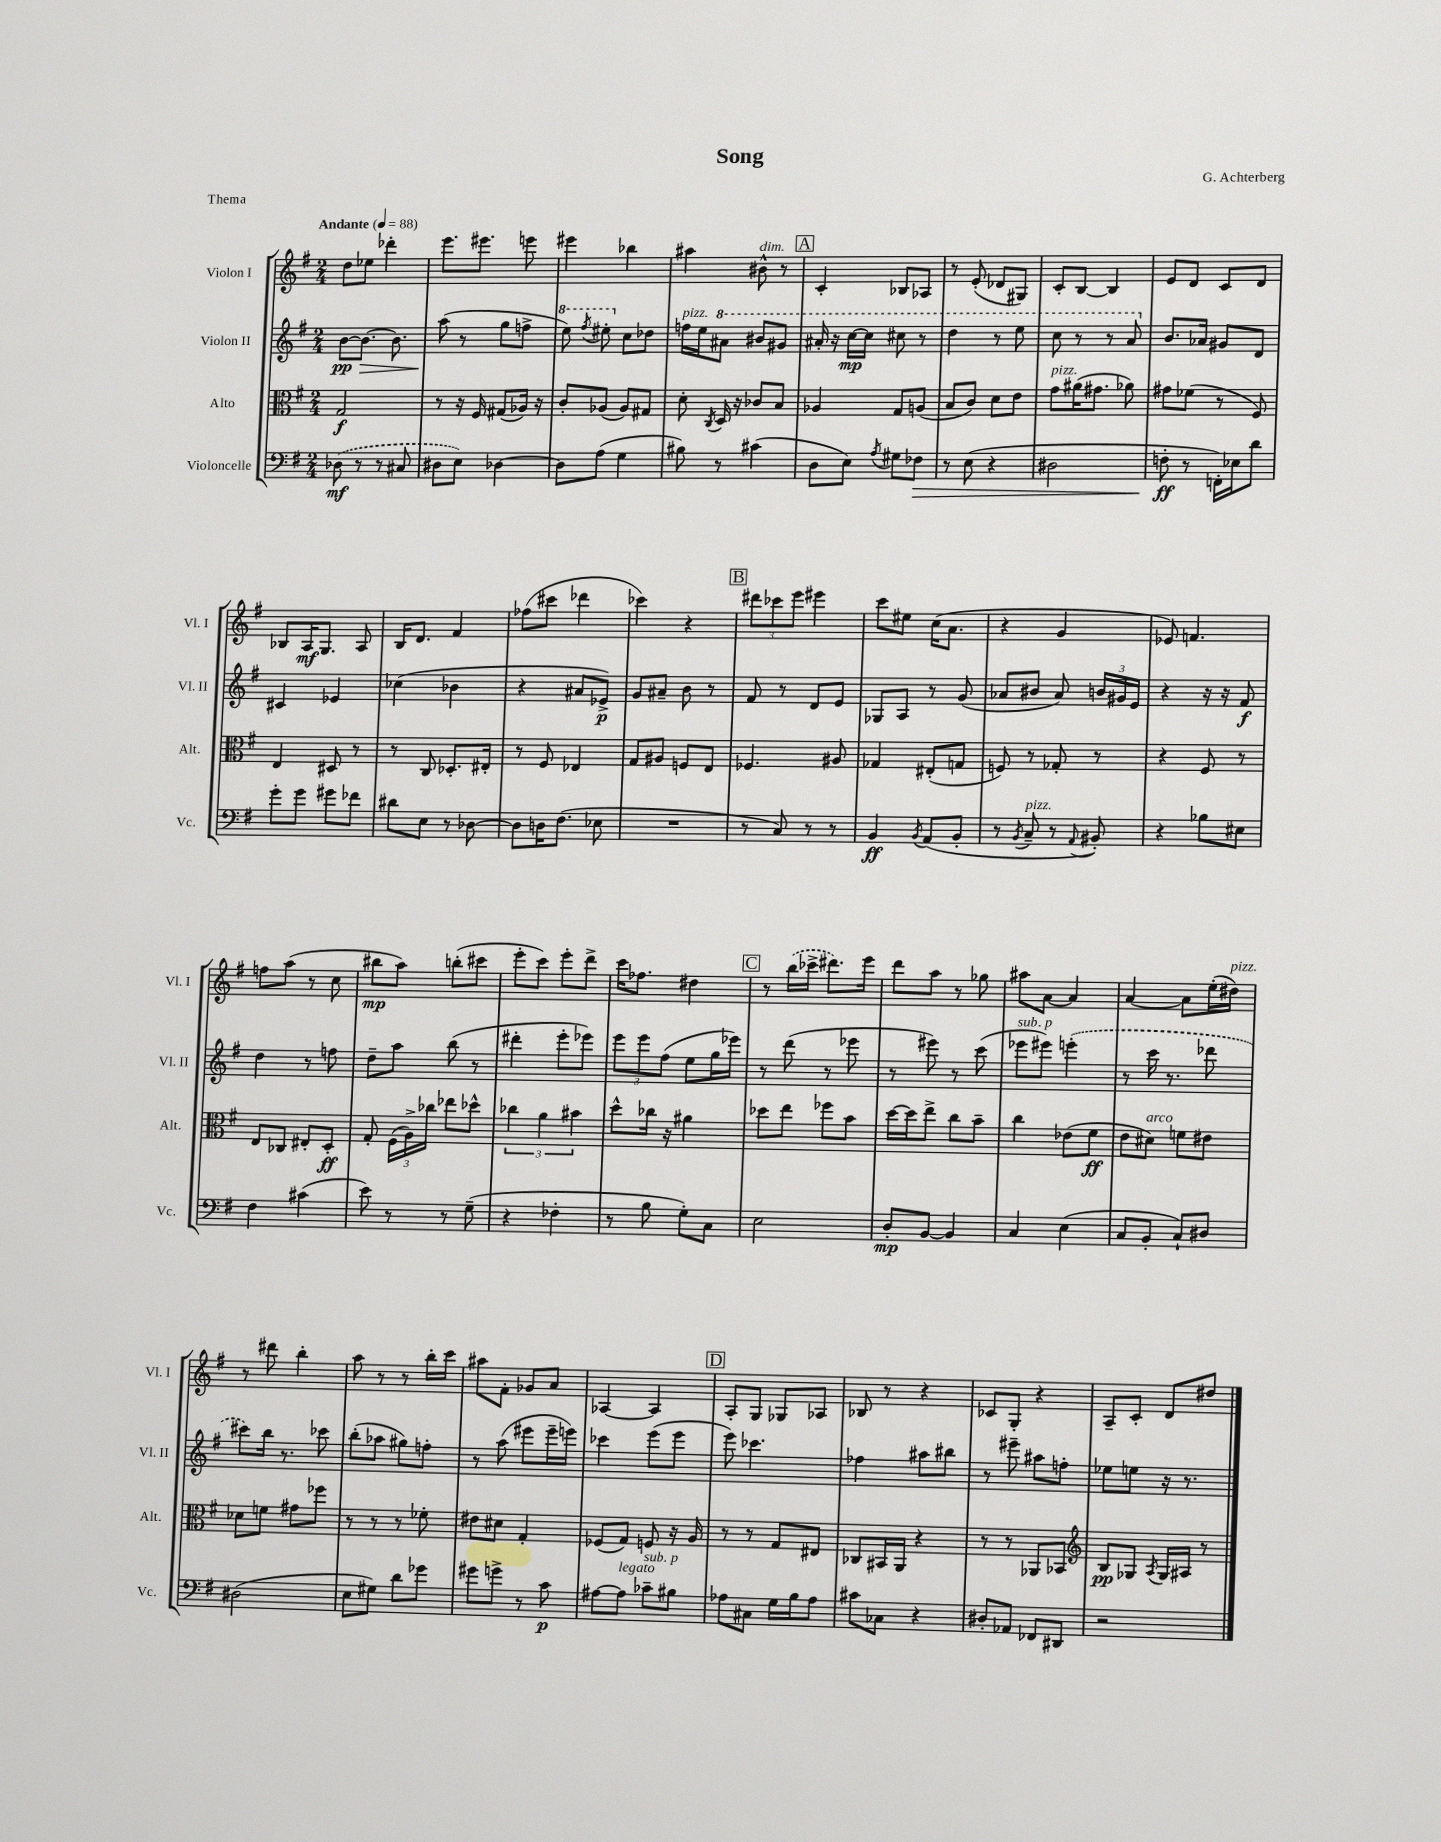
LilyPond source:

\header { title = "Song" composer = "G. Achterberg" piece = "Thema" }
<<
\new StaffGroup <<
\new Staff = "s0" \with { instrumentName = "Violon I" shortInstrumentName = "Vl. I" } {
    \clef treble \key g \major \numericTimeSignature \time 2/4 \tempo "Andante" 4 = 88
    \autoBeamOff d''8[ ees''8] des'''4-. |
    e'''8.[ eis'''8.] e'''8 |
    eis'''4 bes''4 |
    ais''4 bis'8-^^\markup { \italic "dim." } r8 |
    \mark \markup { \box "A" } c'4-. bes8[ aes8] |
    r8 e'8-.( des'8[ gis8]) |
    c'8[-. b8]~ b4 |
    e'8[ d'8] c'8[ d'8] |
    bes8[ a16\mf g8.] a8 |
    b16[ d'8.] fis'4 |
    fes''8[( cis'''8] des'''4 |
    ces'''4) r4 |
    \mark \markup { \box "B" } \tuplet 3/2 { dis'''8[ ces'''8 e'''8] } eis'''4 |
    c'''8[ eis''8] c''16[( a'8.] |
    r4 g'4 |
    ees'8) f'4. |
    f''8[ a''8]( r8 c''8 |
    bis''8[\mp a''8]) b''8[-.( cis'''8] |
    e'''8[-. c'''8]) e'''8[-. d'''8]-> |
    c'''16[ fes''8.] dis''4 |
    \mark \markup { \box "C" } r8 \once \slurDashed b''16[( ces'''16]-> dis'''8.[) e'''16] |
    d'''8[ a''8] r8 ges''8 |
    ais''8[ a'8]~ a'4 |
    a'4~ a'8[ e''16-.( dis''16]^\markup { \italic "pizz." }) |
    r8 dis'''8 b''4-. |
    a''8 r8 r8 b''16[-. c'''16] |
    ais''8[ fis'8]-. ges'8[ a'8] |
    aes4~ aes4 |
    \mark \markup { \box "D" } a8[-. g8] ges8[ aes8] |
    bes8 r8 r4 |
    ces'8[ g8]-. r4 |
    a8[-- c'8]-. d'8[ dis''8] \bar "|." |
}
\new Staff = "s1" \with { instrumentName = "Violon II" shortInstrumentName = "Vl. II" } {
    \clef treble \key g \major \numericTimeSignature \time 2/4
    \autoBeamOff b'8[~\pp b'8.]~\> b'8. |
    a''8\!( r8 g''8[ f''8]-> |
    \ottava #1 e'''8) \acciaccatura { fis'''8 } eis'''8-. \ottava #0 c''8[ des''8] |
    f''16[^\markup { \italic "pizz." } e''16 \ottava #1 ais''8] bis''8[ gis''8] |
    \mark \markup { \box "A" } ais''16-. r16 c'''16[~\mp c'''16] cis'''8 r8 |
    d'''4 r8 e'''8 |
    c'''8 r8 r8 a''8 \ottava #0 |
    b'8.[ aes'16] gis'8[ d'8] |
    cis'4 ees'4 |
    ces''4( bes'4 |
    r4 ais'8[ ees'8]->\p) |
    g'8[ ais'8]-- b'8 r8 |
    \mark \markup { \box "B" } fis'8 r8 d'8[ e'8] |
    ges8[ a8] r8 g'8( |
    aes'8[ bis'8] aes'8) \tuplet 3/2 { b'16[ gis'16 e'16] } |
    r4 r16 r16 fis'8\f |
    d''4 r8 f''8 |
    d''8[-- a''8] b''8( r8 |
    dis'''4-. e'''8[-. ees'''8]) |
    \tuplet 3/2 { e'''8[ e'''8 fis''8]( } e''8[ g''16 ees'''16]) |
    \mark \markup { \box "C" } r8 d'''8( r8 ees'''8 |
    r8 eis'''8) r8 c'''8( |
    ees'''8[^\markup { \italic "sub. p" } eis'''8]) \once \slurDashed e'''4-.( |
    r8 c'''16 r8. des'''8 |
    cis'''8[) b''16] r8. ces'''8 |
    b''8[-.( aes''8] gis''8[) f''8]-. |
    r8 a''8( eis'''8[ eis'''16-- e'''16]) |
    ces'''4 e'''8[( e'''8] |
    \mark \markup { \box "D" } e'''8) ces'''4. |
    fes''4 ais''8[ bis''8] |
    r8 eis'''8-- ais''8[ f''8]-. |
    ees''8[ e''8] r16 r8. \bar "|." |
}
\new Staff = "s2" \with { instrumentName = "Alto" shortInstrumentName = "Alt." } {
    \clef alto \key g \major \numericTimeSignature \time 2/4
    \autoBeamOff g2\f |
    r8 r16 fis16 gis8[( aes16]) r16 |
    c'8[-. aes8]( aes8[) gis8] |
    d'8-. \acciaccatura { c8 } d16 r16 ces'8[ b8] |
    \mark \markup { \box "A" } aes4 g8[ a8]( |
    b8[ c'8]) d'8[ e'8] |
    g'8[^\markup { \italic "pizz." } ais'16( gis'8.] aes'8) |
    gis'8[ fes'8]( r8 fis8) |
    e4 dis8 r8 |
    r8 c8 des8.[-. eis16]-. |
    r8 fis8 ees4 |
    g8[ ais8] f8[ e8] |
    \mark \markup { \box "B" } fes4. ais8 |
    ges4 eis8[-.( g8] |
    f8) r8 ges8-. r8 |
    r4 fis8 r8 |
    e8[ ces8] eis8[-. d8]-.\ff |
    g8-. \tuplet 3/2 { fis16[( a16->) ces''16] } ees''8[ des''8]-^ |
    \tuplet 3/2 { ces''4 a'4 bis'4 } |
    d''8[-^ ces''16] r16 ais'4 |
    \mark \markup { \box "C" } des''8[ e''8] fes''8[ b'8] |
    d''16[~ d''16 e''8]-> c''8[ b'8]-- |
    c''4 ees'8[( fis'8]\ff |
    e'8[ dis'8]^\markup { \italic "arco" }) f'8[ eis'8] |
    des'8[ f'8] gis'8[ fes''8] |
    r8 r8 r8 fes'8-. |
    eis'8[ dis'8] g4-. |
    fes8[( g8]) f8 r16 a16 |
    \mark \markup { \box "D" } r8 r8 g8[ eis8] |
    ces8[ bis,16 a,16] r4 |
    r8 r8 aes,8[ bes,8] |
    \clef treble b8[\pp ges8] \acciaccatura { a8 } ges16[ ais16] r8 \bar "|." |
}
\new Staff = "s3" \with { instrumentName = "Violoncelle" shortInstrumentName = "Vc." } {
    \clef bass \key g \major \numericTimeSignature \time 2/4
    \autoBeamOff \once \slurDashed des8\mf( r8 r8 cis8 |
    dis8[ e8]) des4~ |
    des8[ a8]( g4 |
    bis8) r8 cis'4( |
    \mark \markup { \box "A" } d8[ e8]) \acciaccatura { a8 } gis8[ fes8]\> |
    r8 e8( r4 |
    dis2 |
    f8-.\ff\! r8 f,16[-.) ees16 d'8] |
    g'8[-. g'8] gis'8[ fes'8] |
    dis'8[ e8] r8 des8~ |
    des8[ d16 fis8.]( ees8 |
    R2 |
    \mark \markup { \box "B" } r8 c8) r8 r8 |
    b,4\ff \acciaccatura { b,8 } a,8[( b,8]-. |
    r8 \acciaccatura { b,8 } c8--^\markup { \italic "pizz." } r8 \appoggiatura { a,8 } bis,8-.) |
    r4 bes8[ eis8] |
    fis4 cis'4( |
    e'8) r8 r8 g8--( |
    r4 fes4-. |
    r8 b8 g8[-.) c8] |
    \mark \markup { \box "C" } e2 |
    d8[-.\mp b,8]~ b,4 |
    c4 e4( |
    c8[ b,8]-. c8[-!) dis8] |
    dis2( |
    e8[ gis8]) d'8[ ges'8] |
    gis'8[ g'8]-> r8 c'8\p |
    ais8[~ ais8]^\markup { \italic "legato" } ces'8[--^\markup { \italic "sub. p" } bis8] |
    \mark \markup { \box "D" } aes8[ cis8] g16[ b16 aes8] |
    cis'8[ ces8] r4 |
    dis8[-. aes,8] fes,8[ dis,8] |
    r2 \bar "|." |
}
>>
>>
\layout { \context { \Score \remove "Bar_number_engraver" } }
